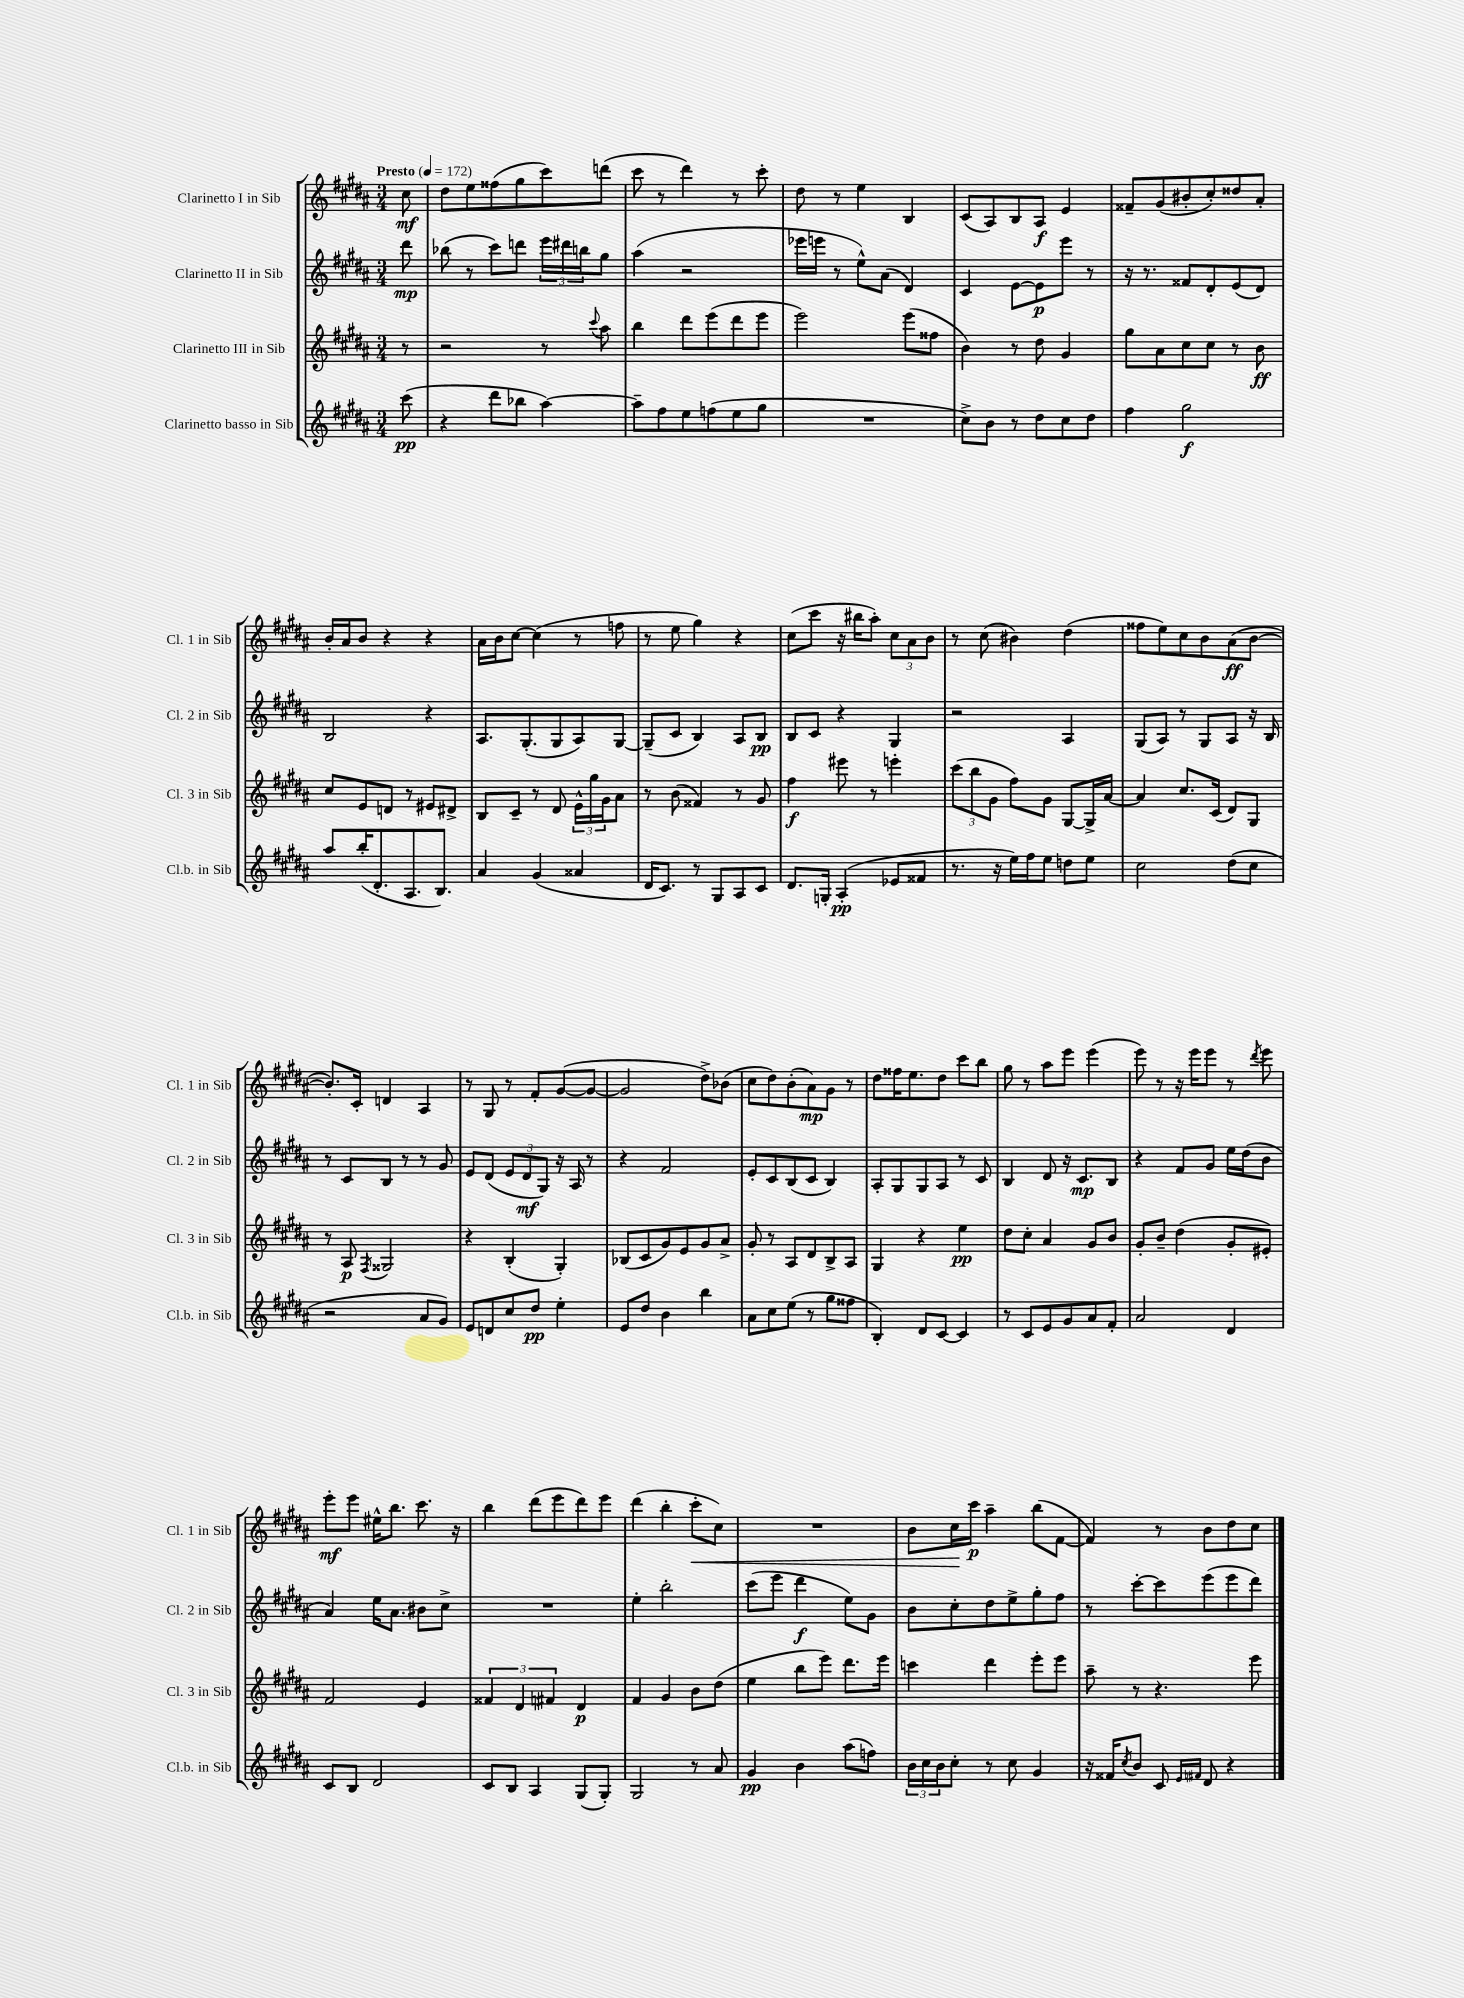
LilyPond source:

<<
\new StaffGroup <<
\new Staff = "s0" \with { instrumentName = "Clarinetto I in Sib" shortInstrumentName = "Cl. 1 in Sib" } {
    \clef treble \key b \major \numericTimeSignature \time 3/4 \partial 8 \tempo "Presto" 4 = 172
    cis''8\mf |
    dis''8 e''8 fisis''8( gis''8 cis'''8) d'''8( |
    cis'''8 r8 dis'''4) r8 cis'''8-. |
    dis''8 r8 e''4 b4 |
    cis'8( ais8) b8 ais8\f e'4 |
    fisis'8-- gis'8( bis'8-. cis''8-.) disis''8 ais'8-. |
    b'16-. ais'16 b'8 r4 r4 |
    ais'16 b'16 cis''8~ cis''4( r8 f''8 |
    r8 e''8 gis''4) r4 |
    cis''8( cis'''8 r16 bis''16 ais''8-.) \tuplet 3/2 { cis''8 ais'8 b'8 } |
    r8 cis''8( bis'4) dis''4( |
    fisis''8 e''8) cis''8 b'8 ais'8\ff( b'8~ |
    b'8.-.) cis'16-. d'4 ais4 |
    r8 gis8 r8 fis'8-. gis'8~( gis'8~ |
    gis'2 dis''8->) bes'8( |
    cis''8 dis''8) b'8-.( ais'8\mp) gis'8 r8 |
    dis''8 fisis''16 e''8. dis''8 cis'''8 b''8 |
    gis''8 r8 ais''8 e'''8 e'''4( |
    e'''8) r8 r16 e'''16 e'''8 r8 \acciaccatura { dis'''8 } e'''8 |
    e'''8-.\mf e'''8 eis''16-^ b''8. cis'''8. r16 |
    b''4 dis'''8( e'''8 dis'''8) e'''8 |
    dis'''4( b''4-. cis'''8-.\< cis''8) |
    R2. |
    b'8 cis''16\! cis'''16\p ais''4-- b''8( fis'8~ |
    fis'4) r8 b'8 dis''8 cis''8 \bar "|." |
}
\new Staff = "s1" \with { instrumentName = "Clarinetto II in Sib" shortInstrumentName = "Cl. 2 in Sib" } {
    \clef treble \key b \major \numericTimeSignature \time 3/4 \partial 8
    dis'''8\mp |
    bes''8( r8 cis'''8) d'''8 \tuplet 3/2 { e'''16 dis'''16 b''16 } gis''8 |
    ais''4( r2 |
    ees'''16 e'''16 r8 e''8-^) ais'8( dis'4) |
    cis'4 e'8~ e'8\p e'''8 r8 |
    r16 r8. fisis'8 dis'8-. e'8( dis'8) |
    b2 r4 |
    ais8. gis8.-.( gis8 ais8) gis8~ |
    gis8--( cis'8 b4) ais8 b8\pp |
    b8 cis'8 r4 gis4 |
    r2 ais4 |
    gis8( ais8) r8 gis8 ais8 r16 b16 |
    r8 cis'8 b8 r8 r8 gis'8 |
    e'8 dis'8( \tuplet 3/2 { e'8 dis'8\mf gis8) } r16 ais16 r8 |
    r4 fis'2 |
    e'8-. cis'8 b8( cis'8 b4) |
    ais8-. gis8 gis8 ais8 r8 cis'8 |
    b4 dis'8 r16 cis'8.\mp b8 |
    r4 fis'8 gis'8 e''16 dis''16( b'8 |
    ais'4) e''16 ais'8. bis'8 cis''8-> |
    R2. |
    e''4-. b''2-. |
    cis'''8( e'''8 dis'''4\f e''8) gis'8 |
    b'8 cis''8-. dis''8 e''8-> gis''8-. fis''8 |
    r8 cis'''8~-. cis'''8 e'''8( e'''8 dis'''8) \bar "|." |
}
\new Staff = "s2" \with { instrumentName = "Clarinetto III in Sib" shortInstrumentName = "Cl. 3 in Sib" } {
    \clef treble \key b \major \numericTimeSignature \time 3/4 \partial 8
    r8 |
    r2 r8 \appoggiatura { cis'''8 } ais''8 |
    b''4 dis'''8 e'''8( dis'''8 e'''8 |
    e'''2) e'''8( fisis''8 |
    b'4) r8 dis''8 gis'4 |
    gis''8 ais'8 cis''8 cis''8 r8 b'8\ff |
    cis''8 e'8 d'8 r8 eis'8 dis'8-> |
    b8 cis'8-- r8 dis'8 \tuplet 3/2 { e'16-^ gis''16 gis'16 } ais'8 |
    r8 b'8( fisis'4) r8 gis'8 |
    fis''4\f eis'''8 r8 e'''4-. |
    \tuplet 3/2 { cis'''8( b''8 gis'8 } fis''8) gis'8 gis8~ gis16-> ais'16~ |
    ais'4 cis''8. cis'16( dis'8) gis8 |
    r8 ais8\p \acciaccatura { fis8 } gisis2 |
    r4 b4-.( gis4-.) |
    bes8( cis'8 gis'8) e'8 gis'8 ais'8-> |
    gis'8-. r8 ais8 dis'8 b8-> ais8 |
    gis4 r4 e''4\pp |
    dis''8 cis''8-. ais'4 gis'8 b'8 |
    gis'8-. b'8-- dis''4( gis'8-. eis'8-.) |
    fis'2 e'4 |
    \tuplet 3/2 { fisis'4 dis'4 fis'4 } dis'4\p |
    fis'4 gis'4 b'8 dis''8( |
    e''4 b''8 e'''8) dis'''8. e'''16 |
    c'''4 dis'''4 e'''8-. e'''8 |
    ais''8-- r8 r4. e'''8 \bar "|." |
}
\new Staff = "s3" \with { instrumentName = "Clarinetto basso in Sib" shortInstrumentName = "Cl.b. in Sib" } {
    \clef treble \key b \major \numericTimeSignature \time 3/4 \partial 8
    cis'''8\pp( |
    r4 dis'''8 bes''8 ais''4~) |
    ais''8-- fis''8 e''8 f''8( e''8 gis''8 |
    R2. |
    cis''8->) b'8 r8 dis''8 cis''8 dis''8 |
    fis''4 gis''2\f |
    ais''8 b''16-.( dis'8.-. ais8. b8.) |
    ais'4 gis'4( aisis'4 |
    dis'16 cis'8.) r8 gis8 ais8 cis'8 |
    dis'8. g16-. ais4-.\pp( ees'8 fisis'8 |
    r8. r16 e''16) fis''16 e''8 d''8 e''8 |
    cis''2 dis''8( cis''8 |
    r2 ais'8 gis'8) |
    e'8 d'8 cis''8 dis''8\pp e''4-. |
    e'8 dis''8 b'4 b''4 |
    ais'8 cis''8 e''8( r8 gis''8 fisis''8 |
    b4-.) dis'8 cis'8~ cis'4 |
    r8 cis'8 e'8 gis'8 ais'8 fis'8-. |
    ais'2 dis'4 |
    cis'8 b8 dis'2 |
    cis'8 b8 ais4 gis8( gis8-.) |
    gis2 r8 ais'8 |
    gis'4\pp b'4 ais''8( f''8) |
    \tuplet 3/2 { b'16 cis''16 b'16 } cis''8-. r8 cis''8 gis'4 |
    r16 fisis'16 \acciaccatura { cis''8 } b'8 cis'8 \grace { e'16 fis'16 } dis'8 r4 \bar "|." |
}
>>
>>
\layout { \context { \Score \remove "Bar_number_engraver" } }
